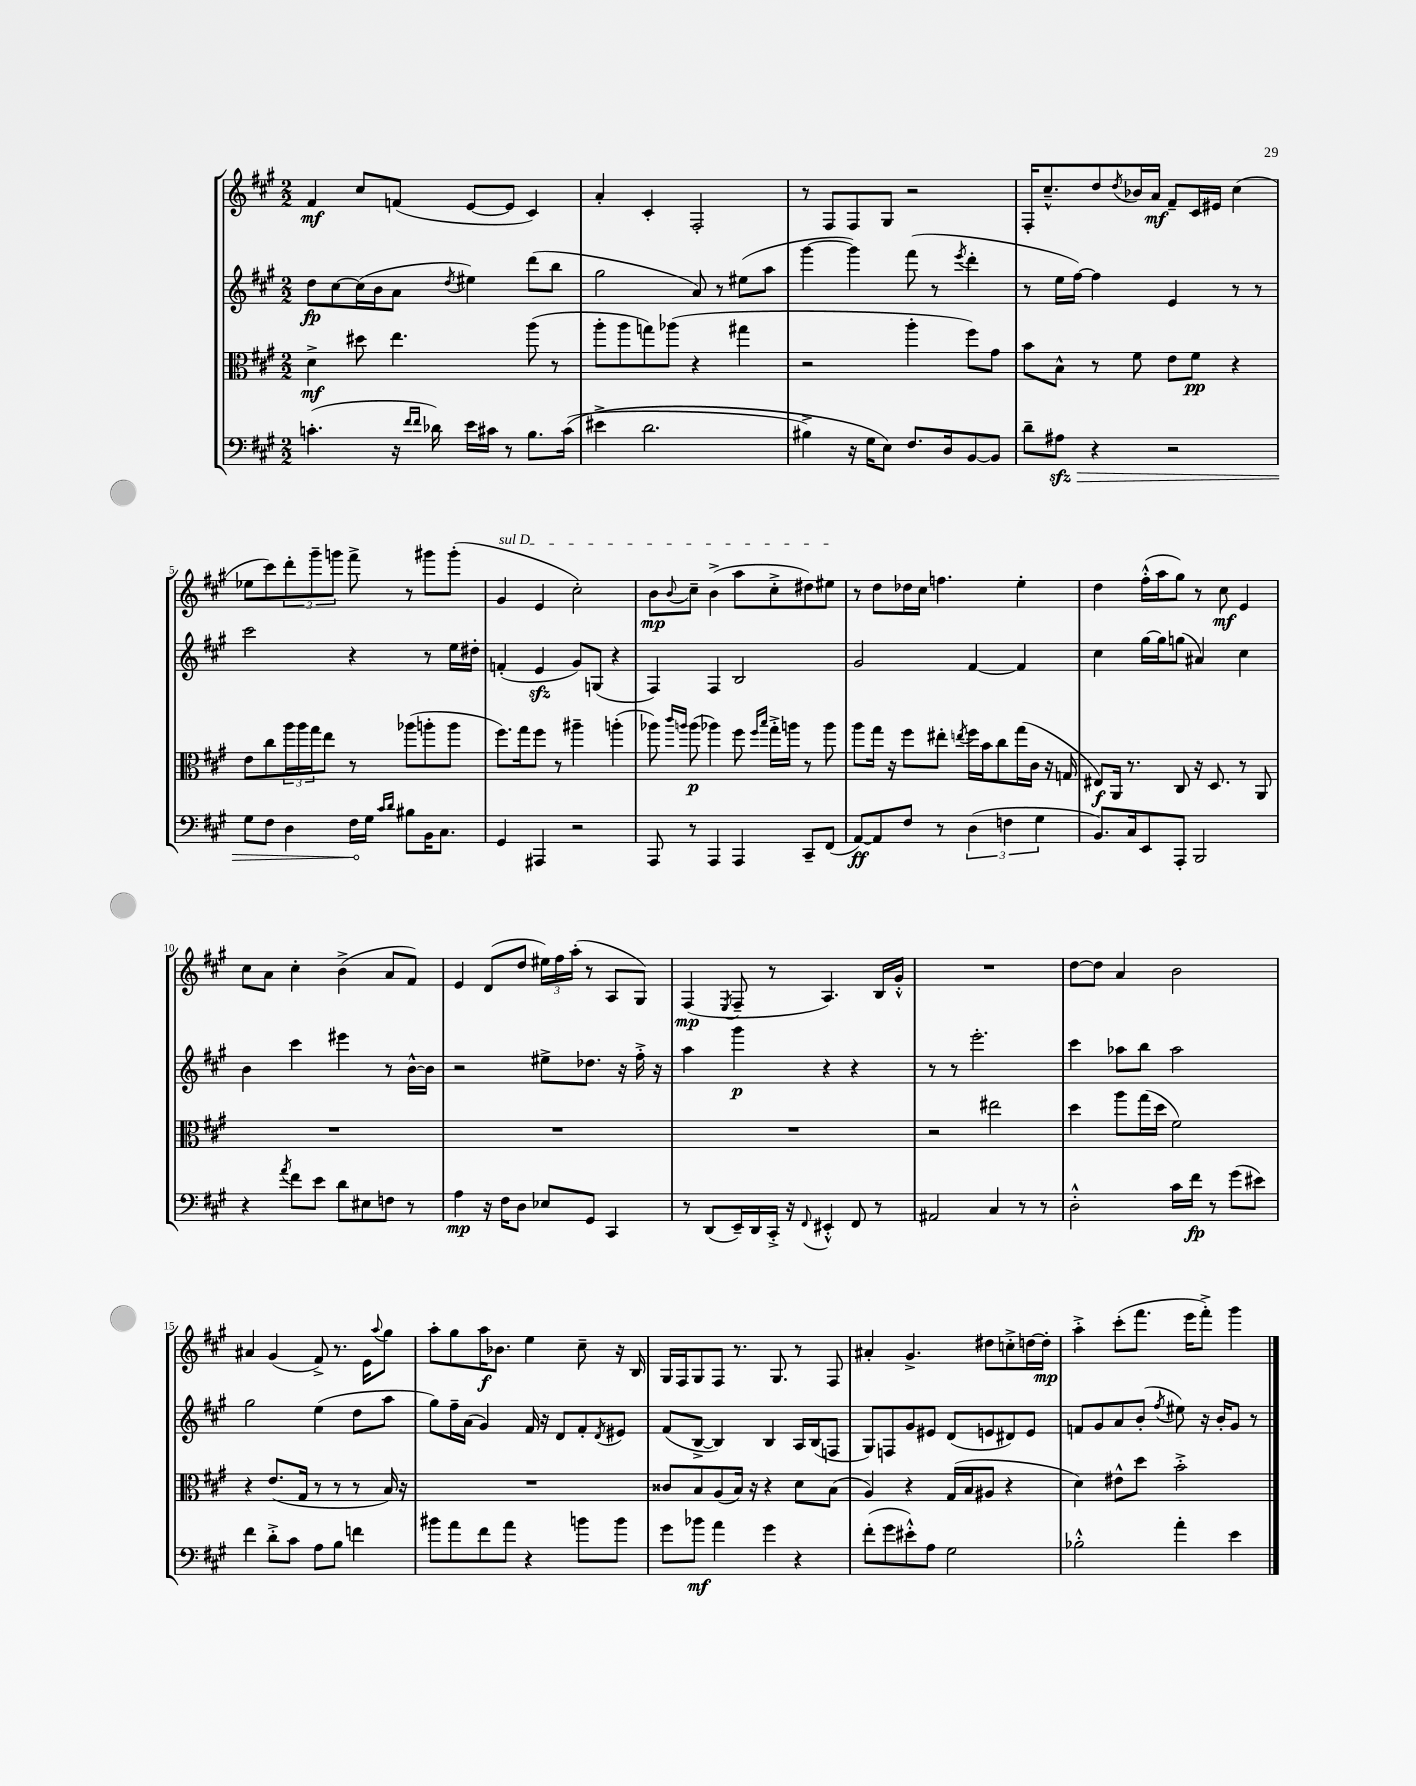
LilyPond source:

<<
\new StaffGroup <<
\new Staff = "s0" {
    \clef treble \key a \major \numericTimeSignature \time 2/2
    fis'4\mf cis''8 f'8( e'8~ e'8 cis'4) |
    a'4-. cis'4-. fis2-. |
    r8 fis8 fis8 gis8 r2 |
    fis16-. cis''8.---^ d''8 \acciaccatura { d''8 } bes'16 a'16\mf fis'8-- cis'16 eis'16 cis''4( |
    ees''8 cis'''8) \tuplet 3/2 { d'''8-. gis'''8-- g'''8 } fis'''8-> r8 gis'''8 gis'''8-.( |
    \once \override TextSpanner.bound-details.left.text = \markup { \italic "sul D" } gis'4\startTextSpan e'4 cis''2-.) |
    b'8\mp \appoggiatura { b'8 } cis''8-- b'4->( a''8 cis''8-.-> dis''8) eis''8\stopTextSpan |
    r8 d''8 des''16 cis''16 f''4. e''4-. |
    d''4 fis''16-.-^( a''16 gis''8) r8 cis''8\mf e'4 |
    cis''8 a'8 cis''4-. b'4->( a'8 fis'8) |
    e'4 d'8( d''8 \tuplet 3/2 { eis''16) fis''16 a''16-.( } r8 a8 gis8) |
    fis4\mp( \acciaccatura { e8 } fis8-- r8 a4.) b16 gis'16-.-^ |
    R1 |
    d''8~ d''8 a'4 b'2 |
    ais'4 gis'4( fis'8->) r8. e'16 \appoggiatura { a''8 } gis''8 |
    a''8-. gis''8 a''16\f bes'8. e''4 cis''8-- r16 b16 |
    gis16 fis16 gis8 fis8 r8. gis8. r8 fis8 |
    ais'4-. gis'4.-> dis''8 c''8-.-> d''16~ d''16-.\mp |
    a''4-.-> cis'''8-.( fis'''8. e'''16 fis'''8-.->) gis'''4 \bar "|." |
}
\new Staff = "s1" {
    \clef treble \key a \major \numericTimeSignature \time 2/2
    d''8\fp cis''8~ cis''16( b'16 a'8 \acciaccatura { d''8 } eis''4) d'''8( b''8 |
    gis''2 a'8) r8 eis''8( a''8 |
    gis'''4~ gis'''4) fis'''8( r8 \acciaccatura { e'''8 } d'''4-. |
    r8 e''16 fis''16~) fis''4 e'4 r8 r8 |
    cis'''2 r4 r8 e''16 dis''16-. |
    f'4-.( e'4\sfz gis'8) g8( r4 |
    fis4) fis4 b2 |
    gis'2 fis'4~ fis'4 |
    cis''4 gis''16~ gis''16 g''8( ais'4) cis''4 |
    b'4 cis'''4 eis'''4 r8 b'16~-^ b'16 |
    r2 eis''8-> des''8. r16 fis''16-.-> r16 |
    a''4 gis'''4\p r4 r4 |
    r8 r8 e'''2.-. |
    cis'''4 aes''8 b''8 aes''2 |
    gis''2 e''4( d''8 a''8 |
    gis''8) fis''16-- a'16( gis'4) fis'16 r16 d'8 fis'8-. \acciaccatura { d'8 } eis'8 |
    fis'8( b8~-> b4) b4 a16 b16( f8 |
    gis8) f8 gis'8 eis'8 d'8( e'8 dis'8) e'8 |
    f'8 gis'8 a'8 b'8-.( \acciaccatura { fis''8 } eis''8) r16 b'16-. gis'8 r8 \bar "|." |
}
\new Staff = "s2" {
    \clef alto \key a \major \numericTimeSignature \time 2/2
    d'4->\mf dis''8 e''4. a''8( r8 |
    a''8-. a''8 g''8) aes''8( r4 gis''4 |
    r2 a''4-. fis''8) gis'8 |
    b'8 b8-^ r8 fis'8 e'8 fis'8\pp r4 |
    e'8 cis''8 \tuplet 3/2 { a''16 a''16 gis''16 } e''8 r8 aes''8( a''8-. a''8 |
    fis''8.) gis''16 fis''8 r8 ais''4-- a''4-.( |
    aes''8) \grace { cis'''16 a''16 } a''8\p( aes''4) fis''8 \grace { fis''16 b''16 } gis''16-.-> a''16 r8 a''8 |
    a''8 gis''16 r16 fis''8 eis''8-. \acciaccatura { e''8 } fis''16 b'16 cis''8 gis''16( cis'16 r16 g16 |
    eis8\f) a,16 r8. cis8 r16 d8. r8 a,8 |
    R1 |
    R1 |
    R1 |
    r2 eis''2 |
    d''4 a''8 gis''16( d''16 fis'2) |
    r4 e'8.( gis16 r8 r8 r8 b16) r16 |
    R1 |
    cisis'8 b8 a8( b16) r16 r4 d'8 b8( |
    a4) r4 gis16( b16 ais8 r4 |
    d'4) eis'8-^ d''8 b'2-.-> \bar "|." |
}
\new Staff = "s3" {
    \clef bass \key a \major \numericTimeSignature \time 2/2
    c'4.-.( r16 \grace { fis'16 fis'16 } des'16) e'16 cis'16 r8 b8. cis'16(\( |
    eis'4-> d'2. |
    bis4->) r16 gis16 e8\) fis8. d16 b,8~ b,8 |
    d'8-- \once \override Hairpin.circled-tip = ##t ais8\sfz\> r4 r2 |
    gis8 fis8 d4 fis16\! gis16 \grace { cis'16 d'16 } bis8 b,16 cis8. |
    gis,4 ais,,4 r2 |
    a,,8 r8 a,,4 a,,4 cis,8-- fis,8( |
    a,8~\ff) a,8 fis8 r8 \tuplet 3/2 { d4( f4 gis4 } |
    b,8.) cis16 e,8 a,,8-. b,,2 |
    r4 \acciaccatura { a'8 } fis'8 e'8 d'8 eis8 f8 r8 |
    a4\mp r16 fis16 d8 ees8 gis,8 cis,4 |
    r8 d,8( e,16--) d,16 cis,16-.-> r16 \appoggiatura { fis,8 } eis,4-.-^ fis,8 r8 |
    ais,2 cis4 r8 r8 |
    d2-.-^ cis'16 fis'16\fp r8 gis'8( eis'8) |
    fis'4 d'8-.-> cis'8 a8 b8 f'4 |
    bis'8 a'8 fis'8 a'8 r4 b'8 b'8 |
    gis'8 bes'8\mf a'4 gis'4 r4 |
    fis'8-.( gis'8 eis'8-.-^) a8 gis2 |
    bes2-.-^ a'4-. e'4 \bar "|." |
}
>>
>>
